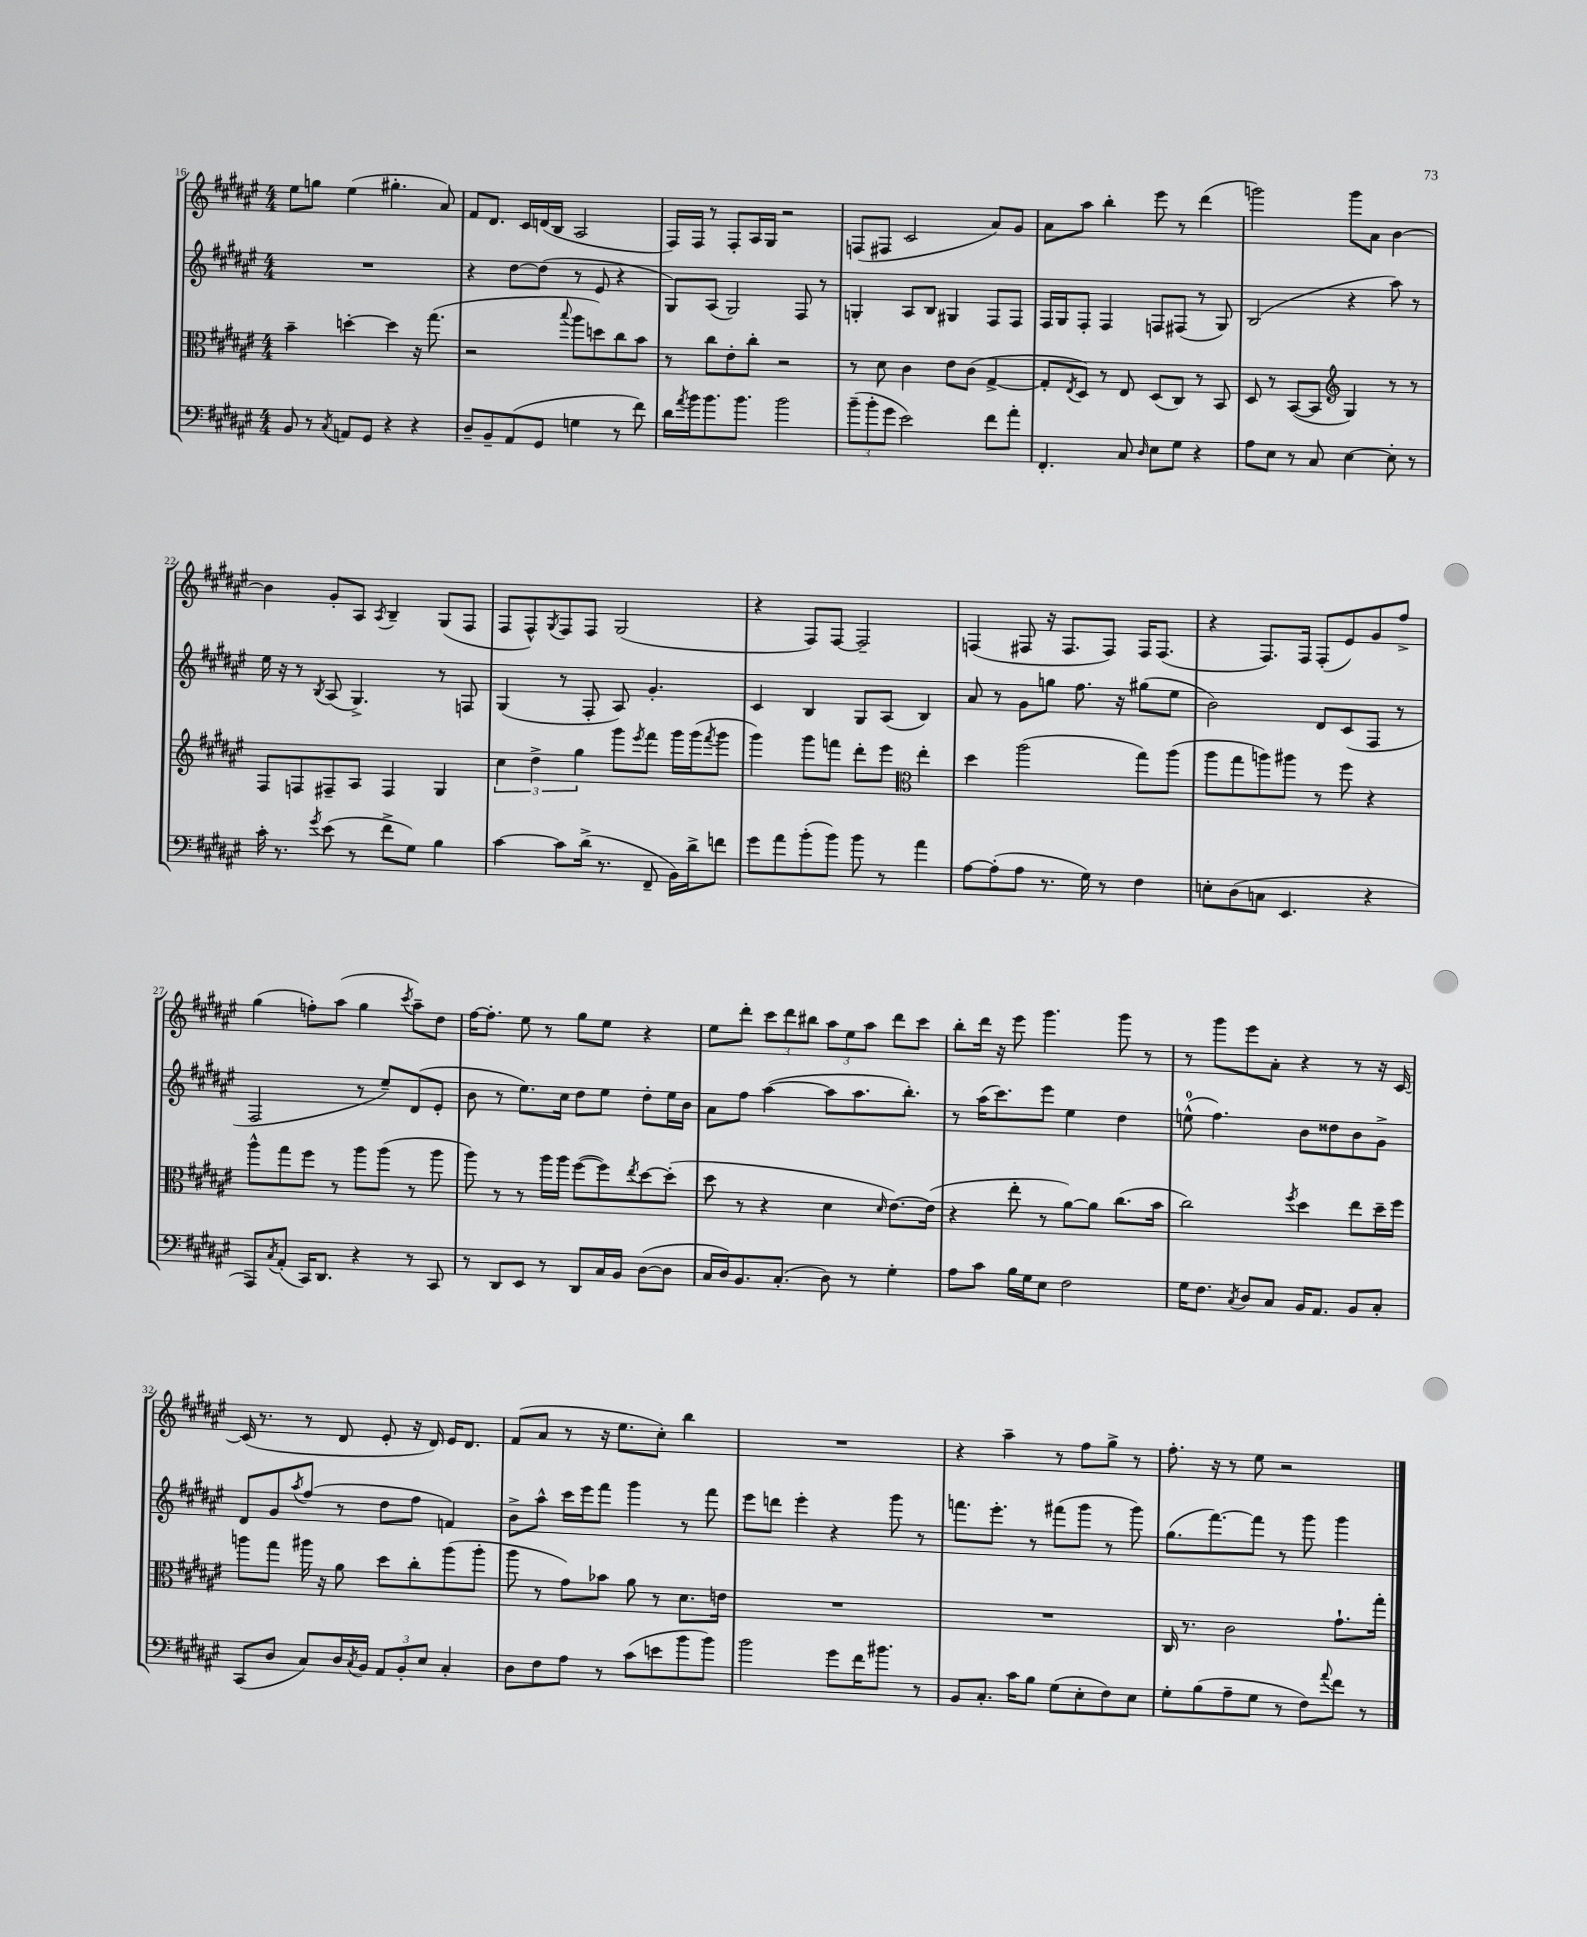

**kern	**kern	**kern	**kern
*staff4	*staff3	*staff2	*staff1
*clefF4	*clefC3	*clefG2	*clefG2
*k[f#c#g#d#a#e#]	*k[f#c#g#d#a#e#]	*k[f#c#g#d#a#e#]	*k[f#c#g#d#a#e#]
*M4/4	*M4/4	*M4/4	*M4/4
8BB	4b~	1r	8ee#
8r	.	.	8gg
8qC#	.	.	.
8AA	[4dd'	.	(4ee#
8GG#	.	.	.
4r	4dd]	.	4.gg#'
4r	16r	.	.
.	(8.gg#	.	.
.	.	.	8a#)
=	=	=	=
8D#~	2r	4r	8f#
8BB~	.	.	8.d#
(8AA#	.	[8dd#	.
.	.	.	16c#
8GG#	.	(8dd#]	(16d
.	.	.	16B
.	8qqbb	.	.
4G	8aa#	8r	2A#
.	8dd)	8e#	.
8r	8cc#	4r	.
8f#)	8b	.	.
=	=	=	=
16d#	8r	8G#)	16F#)
8qa#	.	.	.
16b	.	.	16F#
8.b	8cc#	(8A#	8r
.	8e#'	2G#)	8F#'
8.b	.	.	.
.	8cc#'	.	16A#
.	.	.	16G#
2b	2r	.	2r
.	.	8F#	.
.	.	8r	.
=	=	=	=
(12b~	8r	4G'	(8F
12b'	.	.	.
.	8d#	.	8F#
12g#	.	.	.
2e#)	4c#	8A#	2c#
.	.	8B	.
.	8e#	4G#	.
.	(8c#	.	.
8f#	[4G#^	8F#	8a#)
8a#'	.	8F#	8g#
=	=	=	=
4.FF#'	8G#']	16F#	8a#
.	.	16G#	.
.	8qE#	.	.
.	8D#)	8F#'	8aa#
.	8r	4F#	4bb'
8C#	8E#	.	.
16qqD#	.	.	.
8E#	(8D#	8F	8eee#
8G#	8C#)	(8F#	8r
4r	8r	8r	(4ddd#
.	8BB	8G#)	.
=	=	=	=
8A#	8D#	(2B	2ggg)
8E#	8r	.	.
8r	([8BB	.	.
8C#	8BB]	.	.
*	*clefG2	*	*
[4E#	4G#)	4r	8ggg
.	.	.	8a#
8E#']	8r	8aa#)	[4b
8r	8r	8r	.
=	=	=	=
16c#'	8F#	16ee#	4b]
8.r	.	16r	.
.	8F	8r	.
8qg#	.	8qB	.
(8e#	8F#~	(8A#	8g#'
8r	8A#	4.G#^)	8A#
.	.	.	8qA#
8f#^	4F#	.	4B~
8G#)	.	.	.
4B	4G#	8r	(8G#
.	.	8F	8F#
=	=	=	=
[4c#	6cc#	(4G#	8F#
.	.	.	8F#^^)
.	6dd#^	.	.
.	.	.	8qG#
8c#]	.	8r	8F#
.	6gg#	.	.
(16d#^	.	8F#'	8F#
8.r	.	.	.
.	8ggg#	8A#)	(2G#
.	8qeee#	.	.
8FF#~	8fff#	4.g#'	.
16BB)	16ggg#	.	.
16d#^	(16ggg#	.	.
.	8qfff#	.	.
8f	8ggg#	.	.
=	=	=	=
8g#	4ggg#)	4c#	4r
8a#	.	.	.
(8b'	8ggg#	4B	8F#)
8b)	8fff	.	[8F#
8b	8ddd#'	8G#	2F#~]
8r	8eee#	(8A#	.
*	*clefC3	*	*
4a#	4ee#'	4B)	.
=	=	=	=
[8A#	4dd#	8a#	(4F
(8A#']	.	8r	.
8A#	(2aa#	8g#	8F#
8.r	.	8gg	16r
.	.	.	8.F#
.	.	8.ff#	.
16G#)	.	.	.
8r	.	.	8F#)
.	.	16r	.
4F#	8gg#)	(8gg#	16F#
.	.	.	(8.F#
.	(8aa#	8ee#	.
=	=	=	=
8E'	8aa#	2b)	4r
(8D#	8gg#	.	.
8C	8aa)	.	8.F#)
4.EE#	8aa#	.	.
.	.	.	16F#
.	8r	8d#	(8F#'
.	8ff#	(8c#	8e#)
4r	4r	8F#	8g#
.	.	8r	8ff#^
=	=	=	=
8AAA#)	8aa#^^	2F#	(4gg#
8qC#	.	.	.
(8AA#'	8gg#	.	.
16CC#)	8ff#	.	8ff')
8.DD#	.	.	.
.	8r	.	(8aa#
4r	8aa#	8r	4gg#
.	(8aa#	8ee#~)	.
.	.	.	8qccc#
8r	8r	(8d#	8aa#~)
8CC#	8aa#	8e#'	8dd#
=	=	=	=
8r	8aa#)	8b	[16ff#
.	.	.	8.ff#']
8DD#	8r	8r	.
8EE#	8r	8.ee#)	8ee#
8r	16aa#	.	8r
.	16aa#	16cc#	.
8DD#	([8ff#	8dd#	8gg#
16C#	8ff#])	8ee#	8ee#
16BB	.	.	.
.	8qee#	.	.
([8D#	[8dd#	8dd#'	4r
8D#]	(8dd#']	16ee#	.
.	.	16b	.
=	=	=	=
16C#	8dd#	8a#	8ee#
16D#)	.	.	.
8.BB	8r	8ff#	8ddd#'
.	4r	([4aa#	12ccc#
(8.C#'	.	.	.
.	.	.	12ddd#
.	.	.	12bb#
8D#)	4d#	8aa#]	12aa#
.	.	.	12ee#
8r	.	8.aa#	.
.	.	.	12aa#
.	16qqd#	.	.
4G#'	[8.e#)	.	8ddd#
.	.	8.bb')	.
.	.	.	8ccc#
.	(16e#]	.	.
=	=	=	=
8A#	4r	8r	8bb'
8c#	.	(16aa#	16ddd#
.	.	8.ccc#)	16r
16B	8ee#'	.	8eee#
16G#	.	.	.
8E#	8r	8eee#	4.ggg#
2F#	[8a#)	4ee#	.
.	8a#]	.	.
.	(8.cc#	4dd#	8ggg#
.	.	.	8r
.	16b	.	.
=	=	=	=
16G#	2cc#)	(8ee^^	8r
8.F#	.	.	.
.	.	4.ff#)	8ggg#
8qC#	.	.	.
8D#	.	.	8eee#
8C#	.	.	8a#'
.	8qff#	.	.
16BB	4dd#	8b	4r
8.AA#	.	.	.
.	.	8dd##	.
8BB	8ee#	8b	8r
8C#'	16dd#~	8g#^	16r
.	16ff#	.	[16c#
=	=	=	=
(8CC#	8aa	8d#	(16c#]
.	.	.	8.r
8D#	8gg#	8g#	.
.	.	8qaa#	.
8C#)	16aa#	(8ff#	8r
.	16r	.	.
16D#	8a#	8r	8d#
8qC#	.	.	.
16BB	.	.	.
12AA#	8dd#	8dd#	8e#'
12BB'	.	.	.
.	8cc#'	8ff#	16r
12E#	.	.	.
.	.	.	16d#)
4C#'	(8aa#	4f)	16e#
.	.	.	8.d#
.	8aa#'	.	.
=	=	=	=
8D#	8aa#	8b^	(8f#
8F#	8r	8aa#^^	8a#
8A#	8g#)	16ccc#	8r
.	.	16eee#	.
8r	8b-	8fff#	16r
.	.	.	8.ee#
(8c#	8a#	4ggg#	.
8e	8r	.	8cc#')
8b	8.d#	8r	4bb
8b)	.	8fff#	.
.	16e	.	.
=	=	=	=
2b	1r	8eee#	1r
.	.	8ddd	.
.	.	4eee#'	.
8g#	.	4r	.
16f#	.	.	.
8.b#	.	.	.
.	.	8ggg#	.
8r	.	8r	.
=	=	=	=
8BB	1r	8.fff	4r
8.C#'	.	.	.
.	.	8.eee#'	.
.	.	.	4aa#~
16c#	.	.	.
8B	.	8r	.
(8G#	.	(8fff#	8r
8E#'	.	8ggg#	8ff#
8F#)	.	8r	8gg#^
8E#	.	8ggg#)	8r
=	=	=	=
8G#'	16C#	(8.gg#	8.ff#'
.	8.r	.	.
(8B	.	.	.
.	.	[8.fff#)	16r
8A#~	2c#	.	8r
8G#	.	8fff#]	8ee#
8r	.	8r	2r
8F#)	.	8ggg#	.
8qqa#	.	.	.
8f#	8.g#`	4ggg#	.
8r	.	.	.
.	16gg#'	.	.
==	==	==	==
*-	*-	*-	*-
